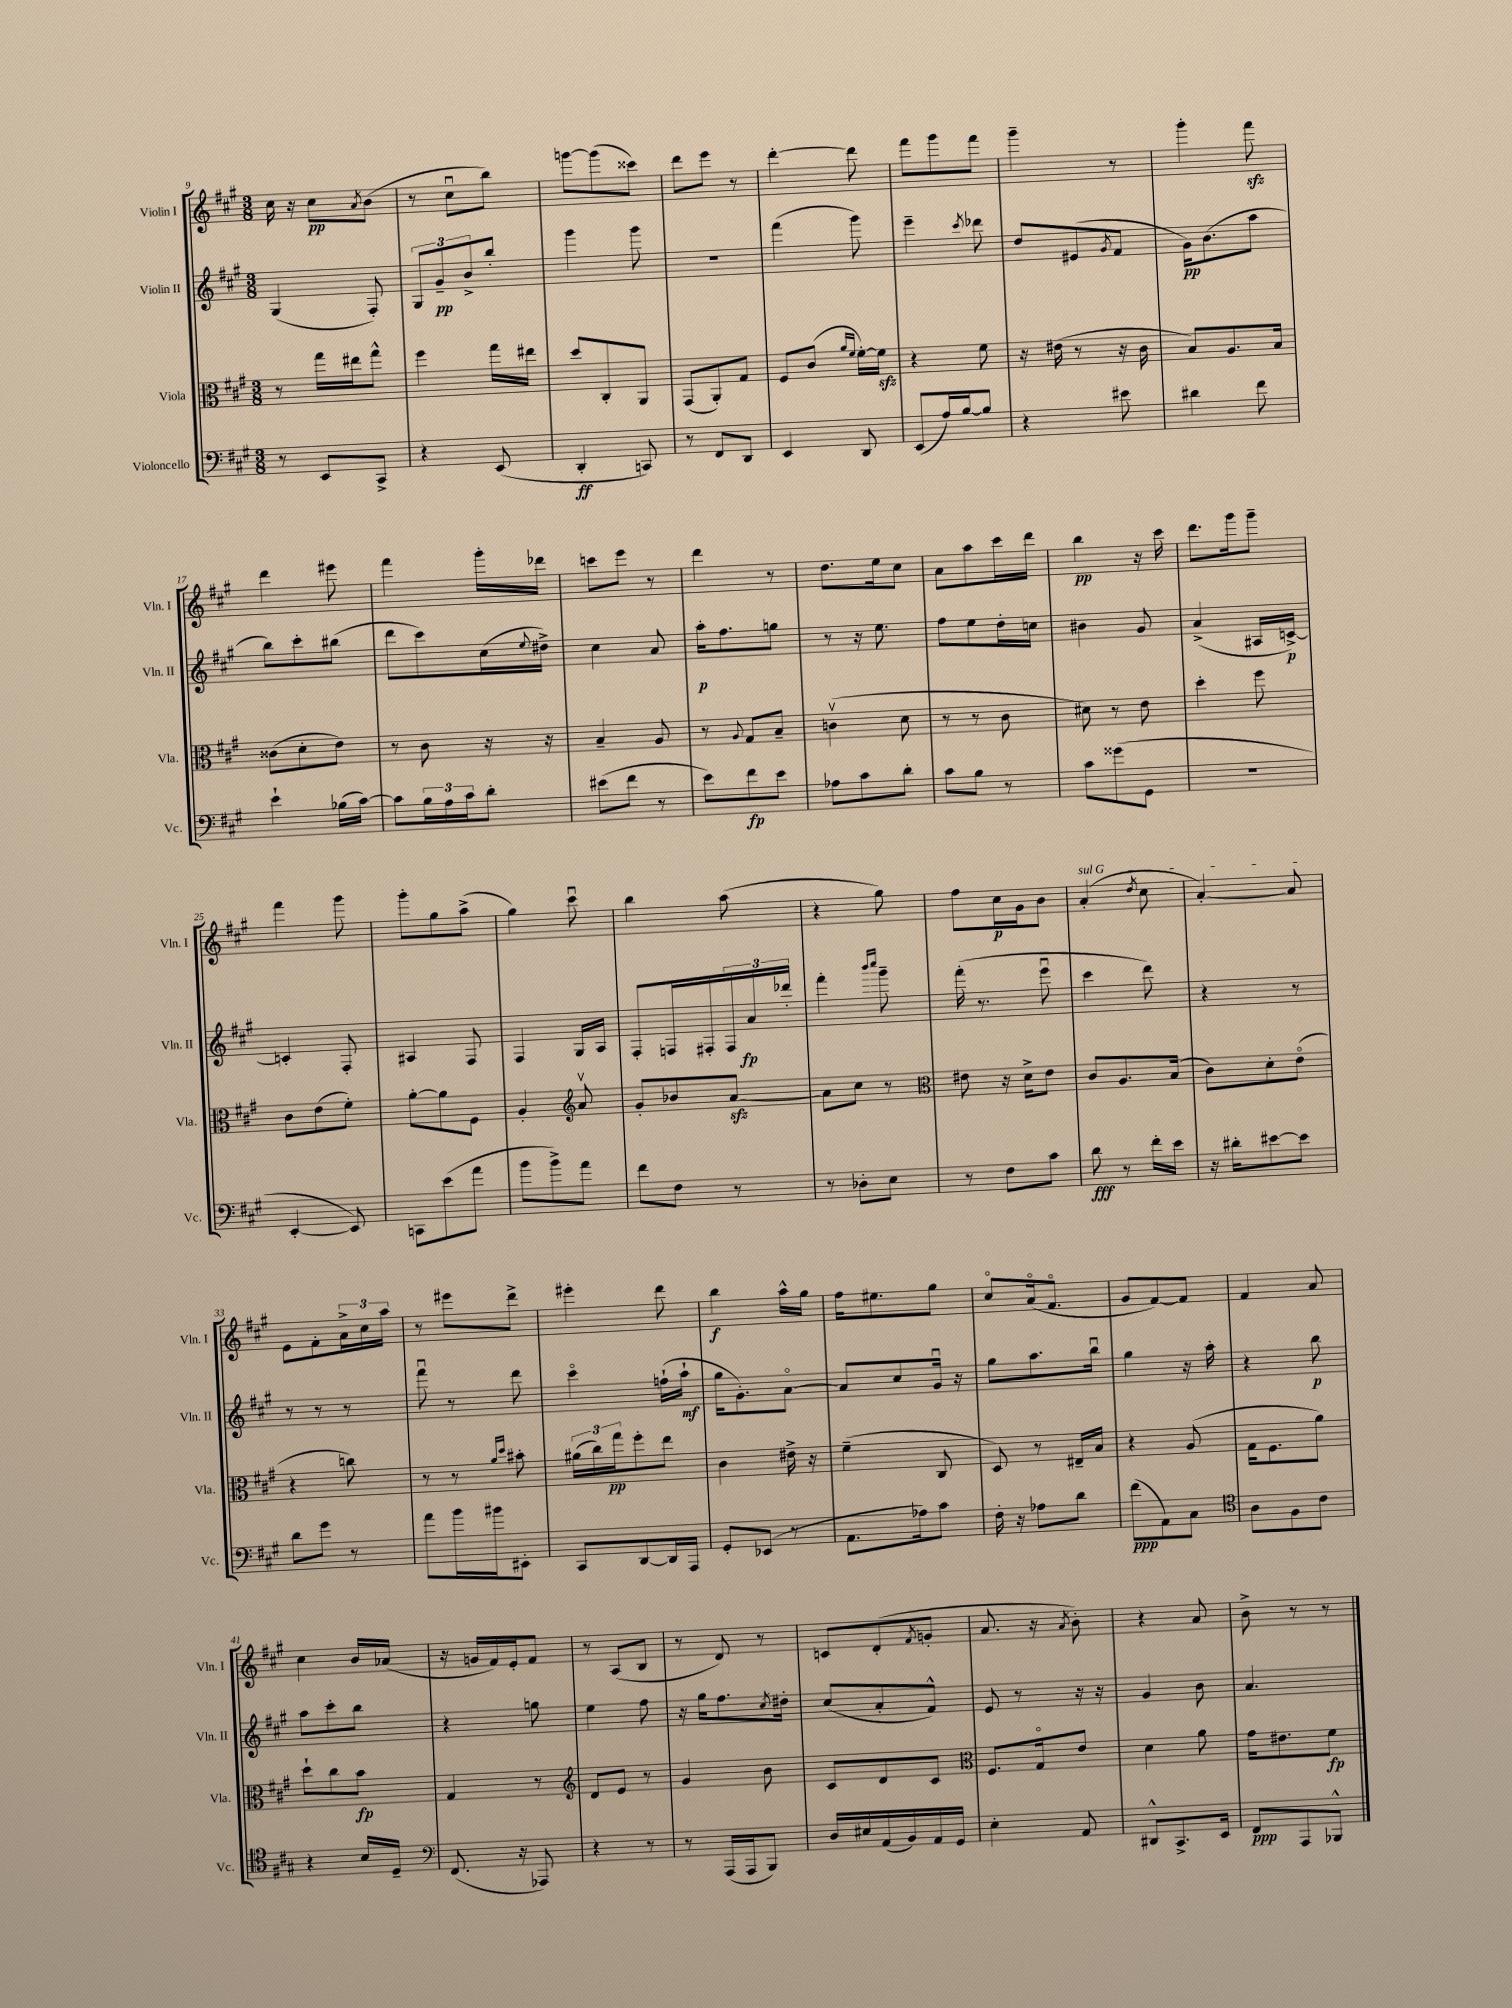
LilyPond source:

<<
\new StaffGroup <<
\new Staff = "s0" \with { instrumentName = "Violin I" shortInstrumentName = "Vln. I" } {
    \clef treble \key a \major \numericTimeSignature \time 3/8
    cis''16 r16 cis''8\pp \acciaccatura { a'8 } b'8( |
    r8 cis''8\downbow b''8) |
    g'''8~ g'''8( cisis'''8) |
    d'''8 e'''8 r8 |
    d'''4~-. d'''8 |
    fis'''8 gis'''8 fis'''8 |
    gis'''4-- r8 |
    gis'''4-. fis'''8\sfz |
    d'''4 eis'''8 |
    fis'''4 gis'''16-. des'''16 |
    c'''8 e'''8 r8 |
    d'''4 r8 |
    d''8. e''16 cis''8 |
    a'8 a''8 cis'''16 d'''16 |
    b''4\pp r16 cis'''16 |
    d'''8. gis'''16 gis'''8-- |
    fis'''4 gis'''8 |
    gis'''8-. gis''8 a''8->( |
    gis''4) cis'''8\downbow |
    b''4 a''8( |
    r4 gis''8) |
    fis''8 cis''16\p gis'16 b'8 |
    \once \override TextSpanner.bound-details.left.text = \markup { \italic "sul G" } a'4-.\startTextSpan( \acciaccatura { d''8 } cis''8 |
    a'4~-.) a'8\stopTextSpan |
    e'8 fis'8-. \tuplet 3/2 { a'16-> cis''16 a''16 } |
    r8 eis'''8 d'''8-> |
    eis'''4-. d'''8 |
    b''4\f a''16-^ gis''16 |
    fis''16 eis''8. gis''8 |
    cis''8\flageolet a'16\flageolet( fis'8.\flageolet |
    gis'8 fis'8~) fis'8 |
    fis'4 a'8 |
    cis''4 b'16 aes'16( |
    r16 g'16 fis'16) e'16-. fis'8 |
    r8 a8( b8 |
    r8 d'8) r8 |
    c'8 d'8-.( \acciaccatura { fis'8 } g'8-. |
    a'8. r16 \acciaccatura { a'8 } b'8-.) |
    r4 a'8 |
    b'8-> r8 r8 \bar "|." |
}
\new Staff = "s1" \with { instrumentName = "Violin II" shortInstrumentName = "Vln. II" } {
    \clef treble \key a \major \numericTimeSignature \time 3/8
    gis4( fis8-.) |
    \tuplet 3/2 { gis8 gis'8--\pp b'8-> } b''8-. |
    gis'''4 gis'''8 |
    R4. |
    fis'''4( gis'''8) |
    e'''4-- \acciaccatura { cis'''8 } des'''8 |
    d''8 eis'8( \acciaccatura { gis'8 } fis'8 |
    gis'16\pp) b'8.( a''8 |
    b''8) cis'''8-. bis''8( |
    d'''8 cis'''8) cis''16( \appoggiatura { e''8 } dis''16->) |
    cis''4 a'8 |
    a''16-.\p fis''8. g''8 |
    r8 r16 e''8. |
    fis''8 e''8 d''16-. c''16 |
    bis'4 gis'8 |
    a'4->( ais16 c'16~->\p) |
    c'4-. fis8-. |
    ais4 fis8 |
    fis4 gis16 a16 |
    fis8-. f16 fis16-. \tuplet 3/2 { fis16 a'16\fp des'''16-. } |
    fis'''4-. \grace { b'''16 cis''''16 } gis'''8-- |
    fis'''16-.( r8. e'''8\downbow |
    cis'''4 d'''8) |
    r4 r8 |
    r8 r8 r8 |
    fis'''8\downbow r8 d'''8 |
    cis'''4\flageolet f''16-!( a''16-!\mf |
    gis''16 gis'8.-.) a'8~\flageolet |
    a'8 cis''8 gis'16\downbow r16 |
    gis''8 a''8. b''16\downbow |
    gis''4 r16 a''16-. |
    r4 b''8\p |
    a''8 cis'''8-. b''8 |
    r4 g''8 |
    e''4 fis''8 |
    r16 gis''16 fis''8. \acciaccatura { cis''8 } dis''16-. |
    cis''8( a'8-. fis'8-^) |
    e'8 r8 r16 r16 |
    gis'4 b'8 |
    a'4. \bar "|." |
}
\new Staff = "s2" \with { instrumentName = "Viola" shortInstrumentName = "Vla." } {
    \clef alto \key a \major \numericTimeSignature \time 3/8
    r8 gis''16 eis''16 gis''8-^ |
    fis''4 gis''16 eis''16 |
    d''8 cis8-. a,8 |
    gis,8( a,8-.) gis8 |
    fis8 cis'8( \grace { a'16 fis'16 } fis'16~-.) fis'16\sfz |
    r4 fis'8 |
    r16 eis'16( r8 r16 cis'16 |
    b8) a8. b16 |
    cisis'8( d'8-. e'8) |
    r8 cis'8 r16 r16 |
    b4-- a8 |
    r8 \appoggiatura { a8 } gis8 b8-- |
    c'4\upbow( d'8 |
    r8 r8 cis'8 |
    dis'8) r8 e'8 |
    d''4-. fis''8 |
    cis'8 e'8( fis'8-.) |
    a'8~-. a'8 fis8 |
    a4-. \clef treble a'8\upbow |
    gis'8-. bes'8 a'8~\sfz |
    a'8 cis''8 r8 |
    \clef alto eis'8 r16 d'16-> eis'8 |
    cis'8 a8. b16( |
    cis'8) d'8-. e'8\flageolet( |
    r4 c''8) |
    r8 r8 \grace { a'16 d''16 } bis'8-. |
    \tuplet 3/2 { ais'16( cis''16) gis''16\pp } fis''8-. e''8 |
    cis'4 eis'16-> r16 |
    fis'4--( cis8 |
    d8) r8 eis16-- b16 |
    r4 a8( |
    gis16 fis8. a'8) |
    d''8-! cis''8 b'8\fp |
    gis4 r8 |
    \clef treble d'8 e'8 r8 |
    gis'4 b'8 |
    cis'8 d'8 cis'8 |
    \clef alto fis8. gis16\flageolet e'8 |
    d'4 a'8 |
    gis'16 eis'8. fis'8\fp \bar "|." |
}
\new Staff = "s3" \with { instrumentName = "Violoncello" shortInstrumentName = "Vc." } {
    \clef bass \key a \major \numericTimeSignature \time 3/8
    r8 e,8 cis,8-> |
    r4 e,8( |
    d,4-.\ff c,8) |
    r8 fis,8 d,8 |
    e,4 d,8 |
    e,8( a16) b16~ b8 |
    r4 eis'8 |
    dis'4 fis'8 |
    e'4-! bes16( cis'16~) |
    cis'8 \tuplet 3/2 { b16 a16 cis'16 } d'8-. |
    eis'8( fis'8 r8 |
    e'8) fis'8\fp e'8 |
    aes8 cis'8 d'8-. |
    cis'8 b8 r8 |
    cis'8 gisis'8( gis,8 |
    R4. |
    e,4~-. e,8) |
    c,8 e'8( a'8 |
    b'8 b'8->) a'8 |
    fis'8 fis8 r8 |
    r8 des8-. e8 |
    r8 fis8 cis'8 |
    d'8\fff r8 fis'16-. e'16 |
    r16 dis'16-. eis'8~ eis'8 |
    d'8 gis'8 r8 |
    a'8 b'16 bis'16 eis,8-. |
    cis,8 d,8~ d,16 a,,16 |
    gis,8-. ees,8( r8 |
    a,8. aes16) cis'8 |
    fis16-. r16 aes8 d'8 |
    fis'8\ppp( a,8) cis8 |
    \clef tenor a8 fis8 cis'8 |
    r4 b16 d16-- |
    \clef bass fis,8.( r16 aes,,8) |
    r4 r8 |
    r8 a,,16( a,,16 b,,8) |
    d16 eis16 a,16( b,16) a,16 gis,16 |
    e4-. a,8 |
    dis,8-^ cis,8.-> e,16 |
    fis,8\ppp a,,8 bes,,8-^ \bar "|." |
}
>>
>>
\layout { \context { \Score currentBarNumber = #9 } }
